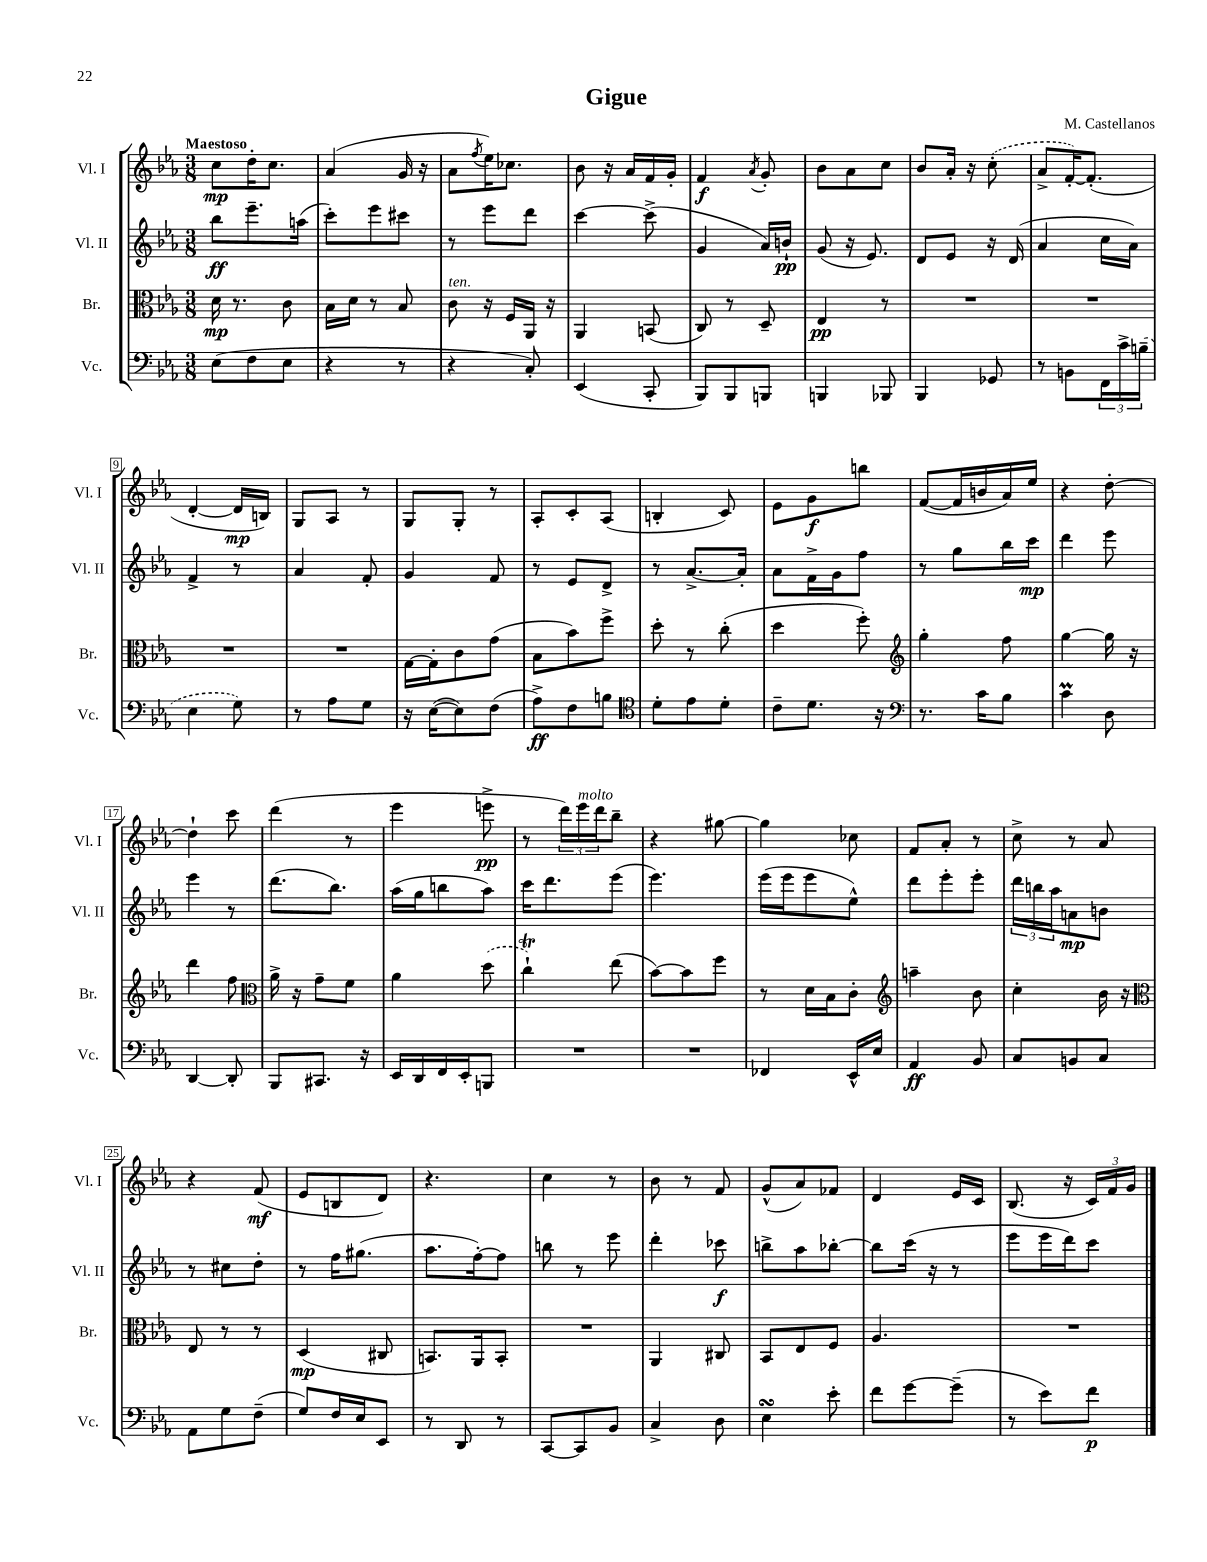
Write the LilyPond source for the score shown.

\header { title = "Gigue" composer = "M. Castellanos" }
<<
\new StaffGroup <<
\new Staff = "s0" \with { instrumentName = "Vl. I" shortInstrumentName = "Vl. I" } {
    \clef treble \key ees \major \numericTimeSignature \time 3/8 \tempo "Maestoso"
    c''8\mp d''16-. c''8. |
    aes'4( g'16 r16 |
    aes'8 \acciaccatura { f''8 } ees''16) ces''8. |
    bes'8 r16 aes'16 f'16 g'16-. |
    f'4\f \acciaccatura { aes'8 } g'8-. |
    bes'8 aes'8 c''8 |
    bes'8 aes'16-. r16 \once \slurDashed c''8-.( |
    aes'8-> f'16~-.) f'8.-.( |
    d'4~-. d'16\mp b16) |
    g8 aes8 r8 |
    g8 g8-. r8 |
    aes8-. c'8-. aes8( |
    b4-. c'8) |
    ees'8 g'8\f b''8 |
    f'8~( f'16 b'16 aes'16) ees''16 |
    r4 d''8~-. |
    d''4-! c'''8 |
    d'''4( r8 |
    ees'''4 e'''8->\pp |
    r8 \tuplet 3/2 { d'''16) ees'''16^\markup { \italic "molto" } d'''16 } bes''8-- |
    r4 gis''8~ |
    gis''4 ces''8 |
    f'8 aes'8-. r8 |
    c''8-> r8 aes'8 |
    r4 f'8\mf( |
    ees'8 b8 d'8) |
    r4. |
    c''4 r8 |
    bes'8 r8 f'8 |
    g'8-^( aes'8) fes'8 |
    d'4 ees'16 c'16 |
    bes8.( r16 \tuplet 3/2 { c'16) f'16 g'16 } \bar "|." |
}
\new Staff = "s1" \with { instrumentName = "Vl. II" shortInstrumentName = "Vl. II" } {
    \clef treble \key ees \major \numericTimeSignature \time 3/8
    bes''8\ff ees'''8.-- a''16( |
    c'''8-.) ees'''8 cis'''8 |
    r8 ees'''8 d'''8 |
    c'''4~ c'''8->( |
    g'4 aes'16) b'16-!\pp |
    g'8( r16 ees'8.) |
    d'8 ees'8 r16 d'16( |
    aes'4 c''16 aes'16) |
    f'4-> r8 |
    aes'4 f'8-. |
    g'4 f'8 |
    r8 ees'8 d'8-> |
    r8 aes'8.~-> aes'16-. |
    aes'8 f'16-> g'16 f''8 |
    r8 g''8 bes''16 c'''16\mp |
    d'''4 ees'''8 |
    ees'''4 r8 |
    d'''8.( bes''8.) |
    aes''16( g''16 b''8 aes''8) |
    c'''16 d'''8. ees'''8( |
    ees'''4.) |
    ees'''16( ees'''16 ees'''8 ees''8-^) |
    d'''8 ees'''8-. ees'''8-. |
    \tuplet 3/2 { d'''16 b''16 aes''16 } a'8\mp b'8 |
    r8 cis''8 d''8-. |
    r8 f''16 gis''8.( |
    aes''8. f''16~-.) f''8 |
    b''8 r8 ees'''8 |
    d'''4-. ces'''8\f |
    b''8-> aes''8 bes''8~-. |
    bes''8 c'''16( r16 r8 |
    ees'''8 ees'''16 d'''16) c'''8 \bar "|." |
}
\new Staff = "s2" \with { instrumentName = "Br." shortInstrumentName = "Br." } {
    \clef alto \key ees \major \numericTimeSignature \time 3/8
    d'16\mp r8. c'8 |
    bes16 d'16 r8 bes8 |
    c'8^\markup { \italic "ten." } r16 f16 aes,16 r16 |
    aes,4 b,8( |
    c8) r8 d8-- |
    ees4\pp r8 |
    R4. |
    R4. |
    R4. |
    R4. |
    g16~ g16-. c'8 g'8( |
    bes8 bes'8) f''8-> |
    d''8-. r8 c''8-.( |
    d''4 f''8-.) |
    \clef treble g''4-. f''8 |
    g''4~ g''16 r16 |
    d'''4 f''8 |
    \clef alto aes'16-> r16 g'8-- f'8 |
    aes'4 \once \slurDashed d''8( |
    c''4-!\trill) ees''8( |
    bes'8~) bes'8 f''8 |
    r8 d'16 bes16 c'8-. |
    \clef treble a''4-- bes'8 |
    c''4-. bes'16 r16 |
    \clef alto ees8 r8 r8 |
    d4\mp( cis8 |
    b,8.) aes,16 b,8-. |
    R4. |
    aes,4 cis8 |
    bes,8 ees8 f8 |
    aes4. |
    R4. \bar "|." |
}
\new Staff = "s3" \with { instrumentName = "Vc." shortInstrumentName = "Vc." } {
    \clef bass \key ees \major \numericTimeSignature \time 3/8
    ees8( f8 ees8 |
    r4 r8 |
    r4 c8-.) |
    ees,4( c,8-. |
    bes,,8) bes,,8 b,,8 |
    b,,4 bes,,8 |
    bes,,4 ges,8 |
    r8 b,8 \tuplet 3/2 { f,16 c'16-> \once \slurDashed b16--( } |
    ees4 g8) |
    r8 aes8 g8 |
    r16 ees16~( ees8) f8( |
    aes8->\ff) f8 b8 |
    \clef tenor d'8-. ees'8 d'8-. |
    c'8-- d'8. r16 |
    \clef bass r8. c'16 bes8 |
    c'4\prall d8 |
    d,4~ d,8-. |
    bes,,8 cis,8. r16 |
    ees,16 d,16 f,16 ees,16-. b,,8 |
    R4. |
    R4. |
    fes,4 ees,16-^ ees16 |
    aes,4\ff bes,8 |
    c8 b,8 c8 |
    aes,8 g8 f8--( |
    g8) f16 ees16 ees,8 |
    r8 d,8 r8 |
    c,8~ c,8 bes,8 |
    c4-> d8 |
    ees4\turn ees'8-. |
    f'8 g'8~ g'8--( |
    r8 ees'8) f'8\p \bar "|." |
}
>>
>>
\layout { \context { \Score \override BarNumber.stencil = #(make-stencil-boxer 0.1 0.3 ly:text-interface::print) } }
